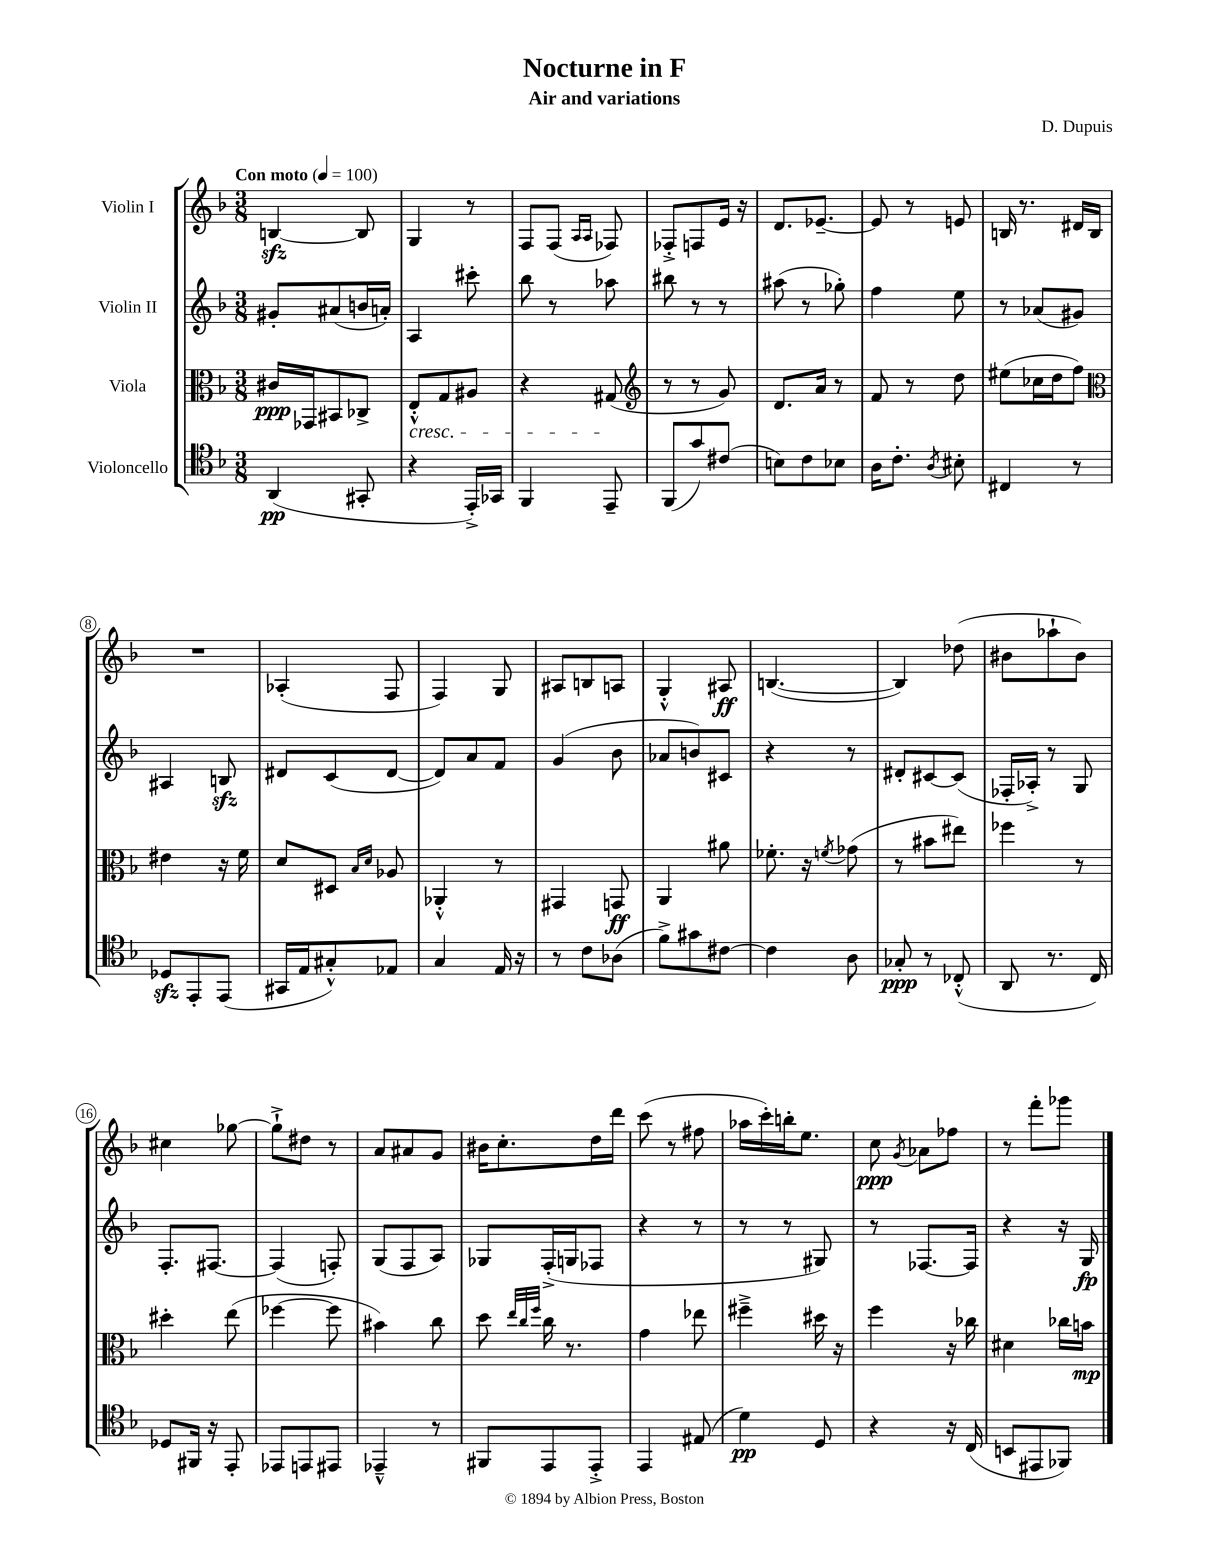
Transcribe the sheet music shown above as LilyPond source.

\header { title = "Nocturne in F" composer = "D. Dupuis" subtitle = "Air and variations" }
<<
\new StaffGroup <<
\new Staff = "s0" \with { instrumentName = "Violin I" } {
    \clef treble \key f \major \numericTimeSignature \time 3/8 \tempo "Con moto" 4 = 100
    \autoBeamOff b4~\sfz b8 |
    g4 r8 |
    f8[ f8]( \grace { a16[ a16] } fes8) |
    fes8[-.-> f8 e'16] r16 |
    d'8.[ ees'8.]~-- |
    ees'8 r8 e'8 |
    b16 r8. dis'16[ b16] |
    R4. |
    aes4-.( f8 |
    f4) g8 |
    ais8[ b8 a8] |
    g4-.-^ ais8\ff |
    b4.~( |
    b4) des''8( |
    bis'8[ aes''8-! bis'8]) |
    cis''4 ges''8~ |
    ges''8[-!-> dis''8] r8 |
    a'8[ ais'8 g'8] |
    bis'16[ c''8.-. d''16 d'''16] |
    c'''8( r8 fis''8 |
    aes''16[ c'''16-.) b''16-. e''8.] |
    c''8\ppp \acciaccatura { g'8 } aes'8[ fes''8] |
    r8 f'''8[-. ges'''8] \bar "|." |
}
\new Staff = "s1" \with { instrumentName = "Violin II" } {
    \clef treble \key f \major \numericTimeSignature \time 3/8
    \autoBeamOff gis'8[-. ais'8( b'16 a'16]-.) |
    a4 cis'''8-. |
    bes''8 r8 aes''8 |
    bis''8 r8 r8 |
    ais''8( r8 ges''8-.) |
    f''4 e''8 |
    r8 aes'8[( gis'8]) |
    ais4 b8\sfz |
    dis'8[ c'8( dis'8]~ |
    dis'8[) a'8 f'8] |
    g'4( bes'8 |
    aes'8[ b'8) cis'8] |
    r4 r8 |
    dis'8[-. cis'8~ cis'8]( |
    fes16[-. aes16]-.->) r8 g8 |
    f8.[-. fis8.]~ |
    fis4( f8-.) |
    g8[( f8 a8]) |
    ges8[ f16-.->( g16 fes8] |
    r4 r8 |
    r8 r8 gis8) |
    r8 fes8.[~ fes16] |
    r4 r16 g16\fp \bar "|." |
}
\new Staff = "s2" \with { instrumentName = "Viola" } {
    \clef alto \key f \major \numericTimeSignature \time 3/8
    \autoBeamOff cis'16[\ppp ges,16 bis,8 ces8]-> |
    e8[-.-^\cresc g8 ais8] |
    r4 gis8\!( |
    \clef treble r8 r8 g'8) |
    d'8.[ a'16] r8 |
    f'8 r8 d''8 |
    eis''8[( ces''16 d''16 f''8]) |
    \clef alto eis'4 r16 f'16 |
    d'8[ dis8] \grace { bes16[ d'16] } aes8 |
    aes,4-.-^ r8 |
    gis,4 g,8\ff |
    a,4 ais'8 |
    fes'8.-. r16 \acciaccatura { f'8 } ges'8( |
    r8 bis'8[ eis''8]) |
    fes''4 r8 |
    dis''4-. e''8( |
    fes''4~ fes''8 |
    bis'4) c''8 |
    d''8 \grace { e''32[ c''32 f''32] } c''16 r8. |
    g'4 ees''8 |
    fis''4---> dis''16 r16 |
    f''4 r16 ces''16 |
    dis'4 ces''16[ b'16]\mp \bar "|." |
}
\new Staff = "s3" \with { instrumentName = "Violoncello" } {
    \clef tenor \key f \major \numericTimeSignature \time 3/8
    \autoBeamOff a,4\pp( gis,8-. |
    r4 e,16[-.->) ges,16] |
    f,4 e,8-- |
    f,8[( g'8) cis'8]( |
    b8[) c'8 bes8] |
    a16[ c'8.]-. \acciaccatura { a8 } bis8-. |
    cis4 r8 |
    des8[\sfz e,8-. e,8]( |
    gis,16[ e16 gis8-.-^) ees8] |
    g4 e16 r16 |
    r8 c'8[ aes8]( |
    f'8[->) gis'8 cis'8]~ |
    cis'4 a8 |
    ges8-.\ppp r8 ces8-.-^( |
    a,8 r8. c16) |
    des8[ fis,16] r16 e,8-. |
    ees,8[ e,8 eis,8] |
    ees,4---^ r8 |
    fis,8[ e,8 e,8]-.-> |
    e,4 eis8( |
    d'4\pp) d8 |
    r4 r16 c16( |
    b,8[ eis,8 fes,8]) \bar "|." |
}
>>
>>
\layout { \context { \Score \override BarNumber.stencil = #(make-stencil-circler 0.1 0.3 ly:text-interface::print) } }
